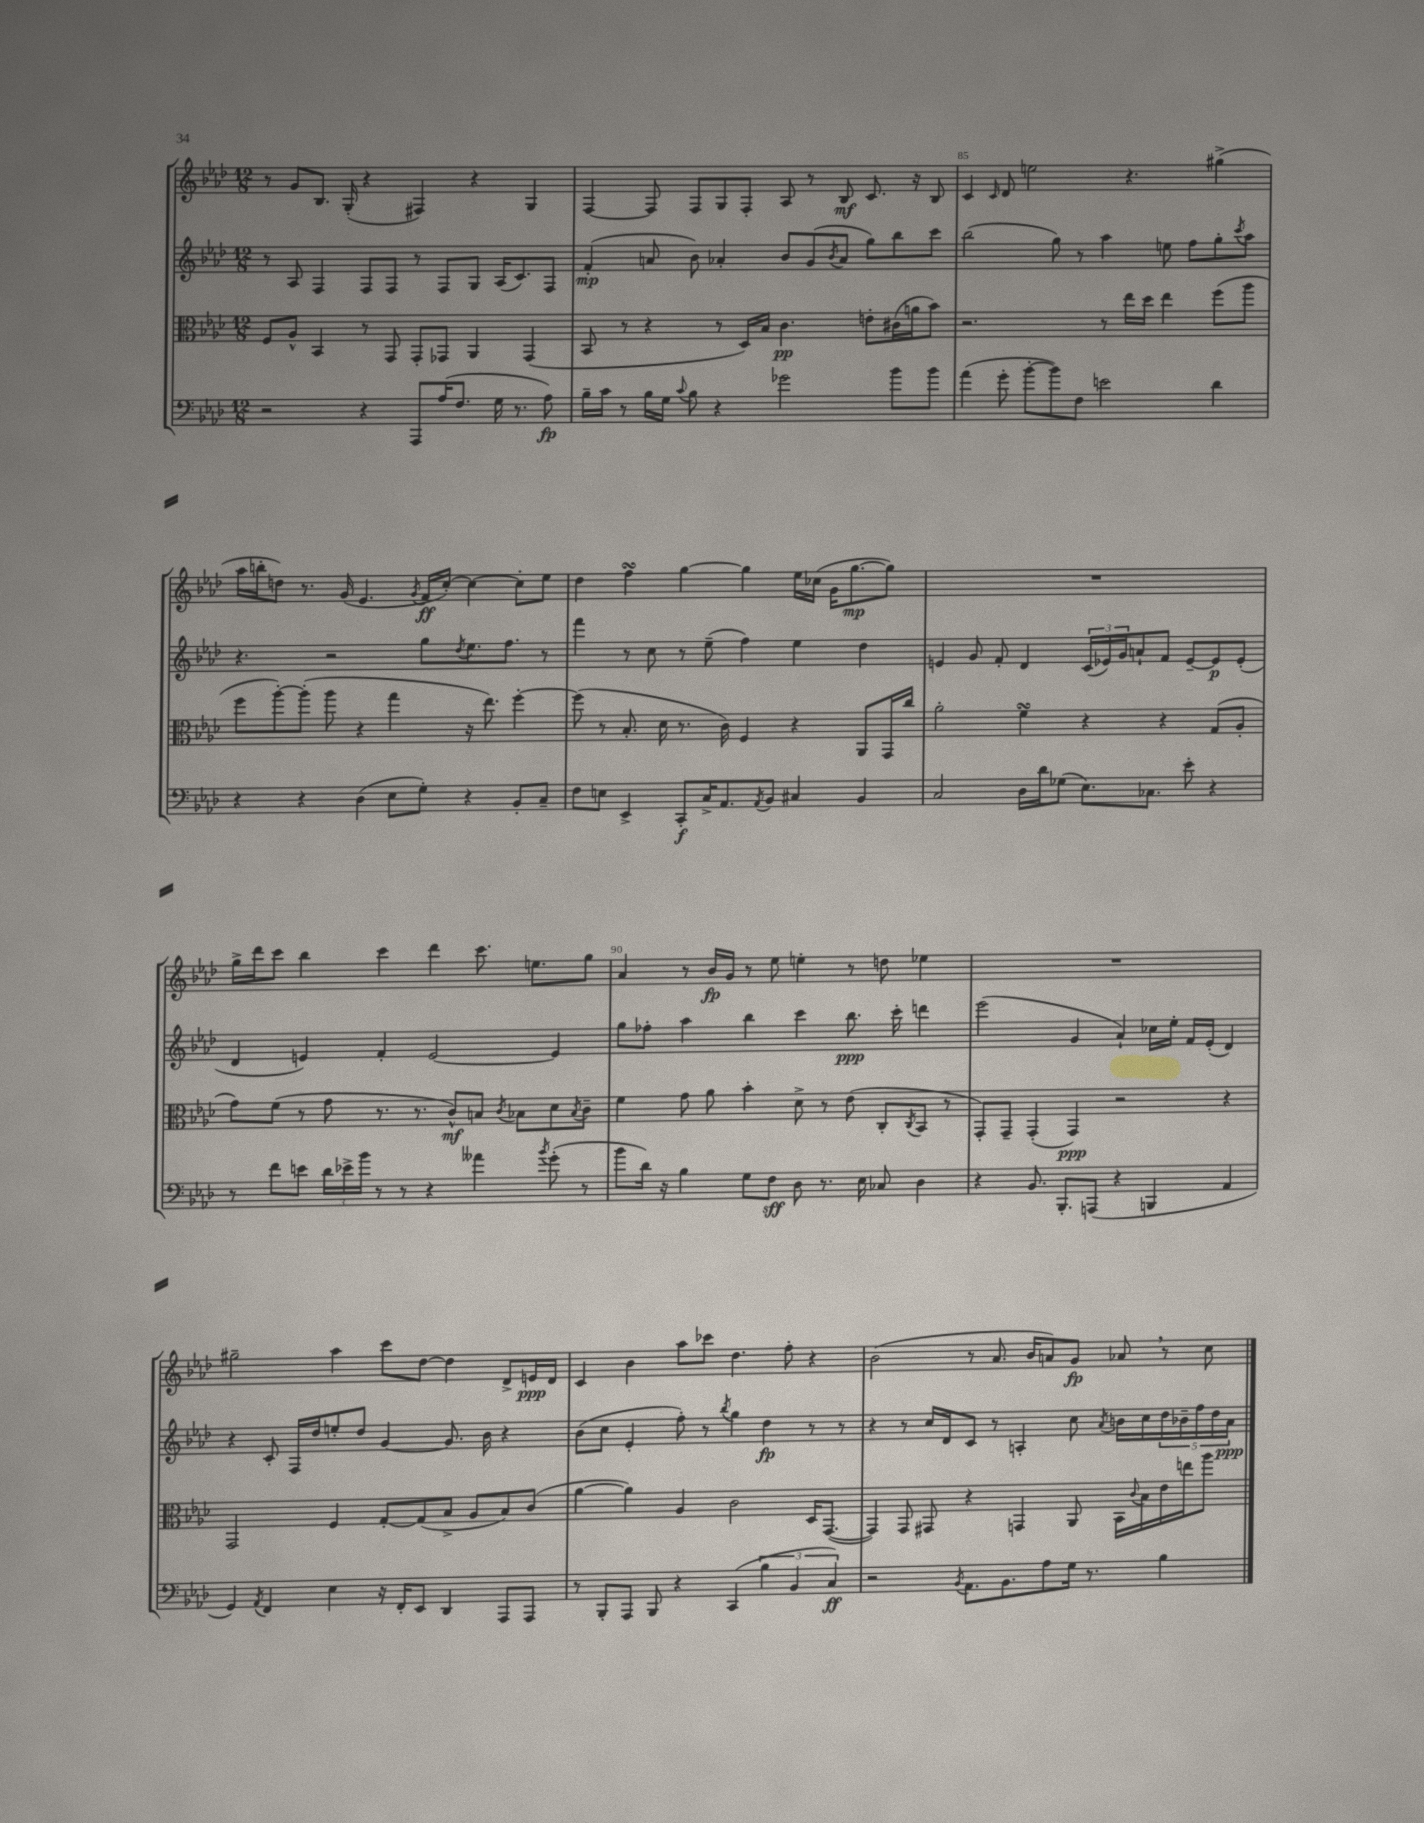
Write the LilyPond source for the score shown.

<<
\new StaffGroup <<
\new Staff = "s0" {
    \clef treble \key aes \major \numericTimeSignature \time 12/8
    r8 g'8 bes8. g16-.( r4 fis4) r4 g4 |
    f4~ f8 f8 g8 f8-. aes8 r8 bes8\mf c'8. r16 bes8 |
    c'4 \grace { c'16 } des'8 e''2 r4. gis''4->( |
    aes''16 b''16-. d''8) r8. g'16( ees'4. \acciaccatura { g'8 } f'16\ff c''16~-.) c''4~ c''8-. ees''8 |
    des''4 f''4\turn g''4~ g''4 ees''16 ces''16( g'16 g''8.~\mp g''8) |
    R1. |
    g''16-> des'''16 c'''8 bes''4 c'''4 des'''4 c'''8. e''8. g''8 |
    aes'4 r8 bes'16\fp g'16 r8 ees''8 e''4-. r8 d''8 ees''4 |
    R1. |
    gis''2-- aes''4 c'''8 des''8~ des''4 des'8-> e'16\ppp des'16 |
    c'4 bes'4 aes''8 ces'''8 des''4. f''8-. r4 |
    bes'2( r8 aes'8. bes'16 a'8) g'8\fp aes'8 \breathe r8 c''8 \bar "|." |
}
\new Staff = "s1" {
    \clef treble \key aes \major \numericTimeSignature \time 12/8
    r8 aes8 f4 f8 f8 r8 f8 g8 aes16( c'8.) f8 |
    f'4-.\mp( a'8 bes'8) aes'4-. bes'8 g'8( \acciaccatura { bes'8 } aes'8 g''8) bes''8 c'''8 |
    bes''2( g''8) r8 aes''4 e''8 f''8 g''8-. \acciaccatura { c'''8 } aes''8 |
    r4. r2 g''8 \acciaccatura { des''8 } ees''8. f''8. r8 |
    f'''4 r8 c''8 r8 ees''8--( f''4) ees''4 des''4 |
    e'4 g'8 f'8-. des'4 \tuplet 3/2 { c'16( ees'16) g'16 } a'8-! f'8 ees'8~-- ees'8\p ees'8-.( |
    des'4 e'4) f'4-. e'2~ e'4 |
    g''8 fes''8-. aes''4 bes''4 c'''4 bes''8.\ppp c'''16-. d'''4 |
    ees'''2( g'4 aes'4-!) ces''16 ees''16-. f'16 ees'16-.( des'4) |
    r4 c'8-. f16 des''16 e''8-. des''8 g'4~ g'8. bes'16 r4 |
    bes'8( c''8 ees'4-. f''8-.) r8 \acciaccatura { bes''8 } g''4 des''4\fp r8 r8 |
    r4 r8 c''16 des'16 c'8 r8 a4-. c''8 \acciaccatura { aes'8 } b'16 c''16 \tuplet 5/4 { des''16 bes'16-- f''16 des''16 aes'16\ppp } \bar "|." |
}
\new Staff = "s2" {
    \clef alto \key aes \major \numericTimeSignature \time 12/8
    f8 aes8-^ bes,4 r8 g,8 g,8-. ges,8 aes,4 ges,4( |
    bes,8 r8 r4 r8 des16) bes16 c'4.\pp e'8-. cis'16( a'16 bes'8) |
    r2. r8 ees''16 des''16 ees''4 f''8( aes''8 |
    f''8 aes''8~-.) aes''8-.( aes''8 r4 g''4 r16 ees''8.) f''4~-. |
    f''8( r8 bes8.-. des'16 r8. c'16) f4 r4 aes,8 g,16 c''16 |
    aes'2-. f'4\turn r4 r4 g8( aes8-. |
    g'8) f'8( r8 g'8 r8. r8. c'8-^\mf) b8 \acciaccatura { c'8 } bes8 des'8 \acciaccatura { bes8 } c'8-- |
    f'4 g'8 aes'8 bes'4-. des'8-> r8 ees'8( c8-. \acciaccatura { c8 } bes,8 r8 |
    g,8-.) g,8-- g,4-.( g,4\ppp) r2 r4 |
    g,2 f4 g8~-. g8( bes8-> aes8 bes8) c'8( |
    aes'4~ aes'4) aes4 c'2 des16 g,8.~( |
    g,4) g,8 gis,8 r4 g,4 aes,8 bes,16 \appoggiatura { c'8 } bes16 ees'16 e''16 aes''8 \bar "|." |
}
\new Staff = "s3" {
    \clef bass \key aes \major \numericTimeSignature \time 12/8
    r2 r4 aes,,8 aes16( f8. g16 r8. aes8\fp) |
    bes16-- c'16 r8 bes16 g16 \appoggiatura { c'8 } bes8 r4 ges'2 bes'8 bes'8 |
    aes'4( g'8-. bes'8~-. bes'8) f8 e'2 des'4 |
    r4 r4 des4( ees8 g8-.) r4 bes,8-. c8-- |
    f8 e8 ees,4-> c,8-.\f c16-> aes,8. \acciaccatura { aes,8 } bes,8 cis4 bes,4 |
    c2 des16 des'16 ges8( ees8.) ces8. ees'8-. r4 |
    r8 f'8 e'8 \tuplet 3/2 { des'16 ees'16-> bes'16 } r8 r8 r4 aeses'4 \acciaccatura { bes'8 } g'8-.( r8 |
    bes'8 des'16) r16 bes4 g8 f8\sff des8 r8. ees16 ces8 des4 |
    r4 bes,8. bes,,8.-. a,,8( r4 b,,4 aes,4 |
    g,4) \acciaccatura { aes,8 } f,4 ees4 r16 f,16-. ees,8 des,4 aes,,8 aes,,8 |
    r8 bes,,8-. aes,,8 bes,,8 r4 c,4( \tuplet 3/2 { bes4 bes,4 c4\ff) } |
    r2 \acciaccatura { bes,8 } aes,8. bes,8. aes8 g16 r8. bes4 \bar "|." |
}
>>
>>
\layout { \context { \Score currentBarNumber = #83 \override BarNumber.break-visibility = ##(#f #t #t) barNumberVisibility = #(every-nth-bar-number-visible 5) } }
